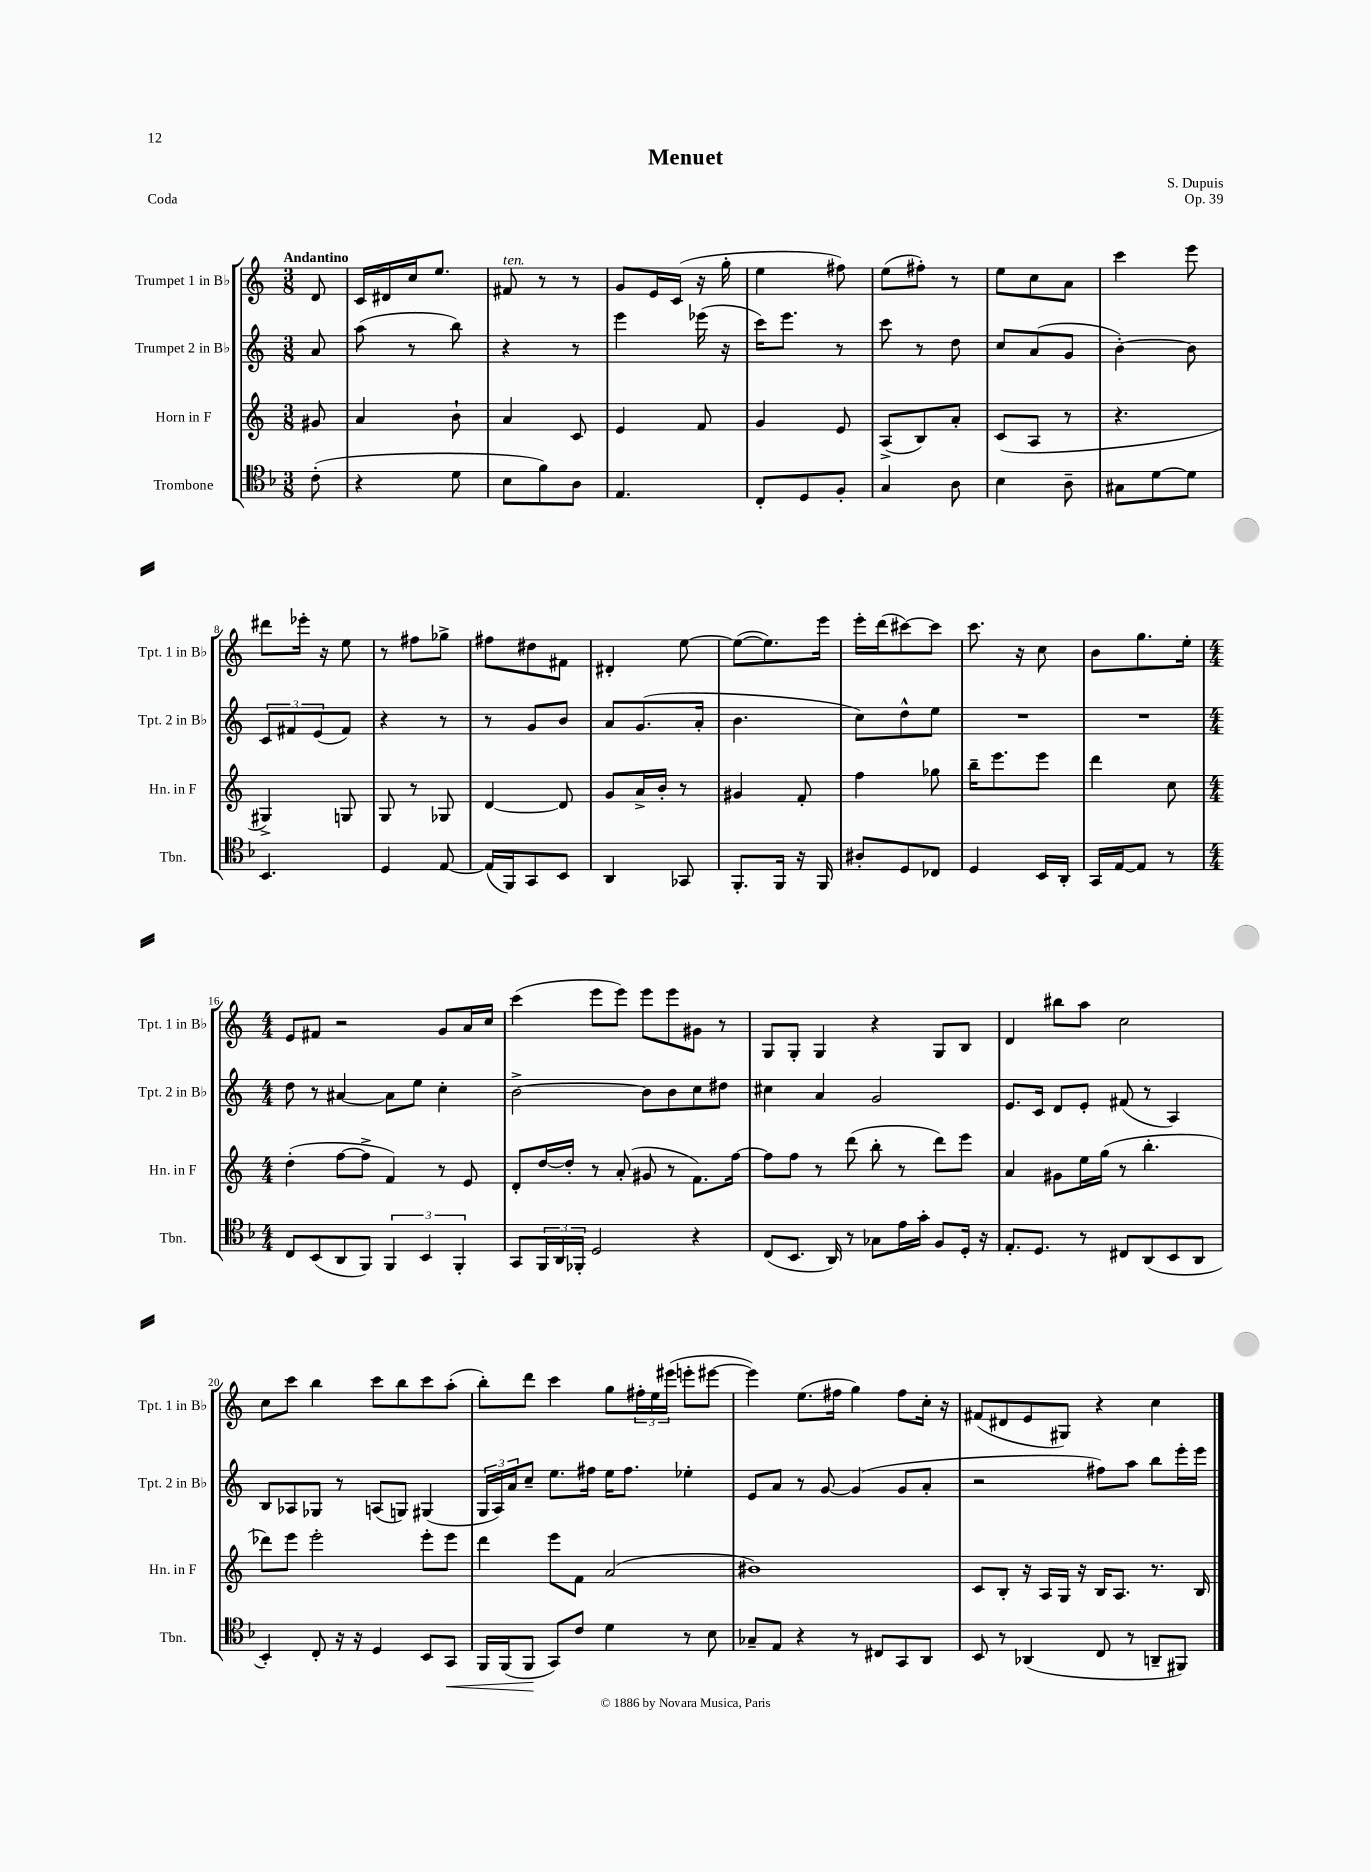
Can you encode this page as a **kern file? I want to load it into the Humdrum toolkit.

**kern	**dynam	**kern	**kern	**kern
*part4	*part4	*part3	*part2	*part1
*staff4	*staff4	*staff3	*staff2	*staff1
*I"Trombone	*	*I"Horn in F	*I"Trumpet 2 in B♭	*I"Trumpet 1 in B♭
*I'Tbn.	*	*I'Hn. in F	*I'Tpt. 2 in B♭	*I'Tpt. 1 in B♭
*clefC4	*	*clefG2	*clefG2	*clefG2
*k[b-]	*	*k[]	*k[]	*k[]
*M3/8	*	*M3/8	*M3/8	*M3/8
=	=	=	=	=
!	!	!	!	!LO:TX:a:B:t=Andantino
(8c'\	.	8g#X/	8a/	8d/
=1	=1	=1	=1	=1
4r	.	4a/	(8aa\	16c/LL
.	.	.	.	16d#X/
.	.	.	8r	16cc/J
.	.	.	.	8.ee/J
8d\	.	8b`\	8bb\)	.
=2	=2	=2	=2	=2
!	!	!	!	!LO:TX:a:i:t=ten.
8B-\L	.	4a/	4r	8f#X/
8f\)	.	.	.	8r
8A\J	.	8c/	8r	8r
=3	=3	=3	=3	=3
4.E/	.	4e/	4eee\	8g/L
.	.	.	.	16e/L
.	.	.	.	(16c/JJ
.	.	8f/	(16eee-X\	16r
.	.	.	16r	16gg'\
=4	=4	=4	=4	=4
8C'/L	.	4g/	16ccc\KL)	4ee\
.	.	.	8.eee\J	.
8D/	.	.	.	.
8F'/J	.	8e/	8r	8ff#X\)
=5	=5	=5	=5	=5
4G/	.	(8A^/L	8ccc\	(8ee\L
.	.	8B/)	8r	8ff#X'\J)
8A\	.	8a'/J	8dd\	8r
=6	=6	=6	=6	=6
4B-\	.	(8c/L	8cc/L	8ee\L
.	.	8A/J	(8a/	8cc\
8A~\	.	8r	8g/J	8a\J
=7	=7	=7	=7	=7
8G#X\L	.	4.r	[4b'\)	4ccc\
[8d\	.	.	.	.
8d\J]	.	.	8b\]	8eee\
!!LO:LB:g=z
=8	=8	=8	=8	=8
4.BB-/	.	4G#X^/)	12c/L	8ddd#X\L
.	.	.	12f#X/	.
.	.	.	.	16eee-X'\Jk
.	.	.	(12e/	.
.	.	.	.	16r
.	.	8Gn/	8f#/J)	8ee\
=9	=9	=9	=9	=9
4D/	.	8G/	4r	8r
.	.	8r	.	8ff#X\L
[8E/	.	8G-X/	8r	8gg-X^\J
=10	=10	=10	=10	=10
(16E/LL]	.	[4d/	8r	8ff#X\L
16FF/J)	.	.	.	.
8GG/	.	.	8g/L	8dd#X\
8BB-/J	.	8d/]	8b/J	8f#X\J
=11	=11	=11	=11	=11
4AA/	.	8g/L	8a/L	4d#X'/
.	.	16a^/L	(8.g/	.
.	.	16b'/JJ	.	.
8GG-X/	.	8r	.	[8ee\
.	.	.	16a'/Jk	.
=12	=12	=12	=12	=12
8.FF'/L	.	4g#X/	4.b\	(8ee\L_
.	.	.	.	8.ee\])
16FF/Jk	.	.	.	.
16r	.	8f'/	.	.
16FF/	.	.	.	16eee\Jk
=13	=13	=13	=13	=13
8A#X'/L	.	4ff\	8cc\L)	16eee'\LL
.	.	.	.	(16ddd\J
8D/	.	.	8dd^^\	[8ccc#X\)
8C-X/J	.	8gg-X\	8ee\J	8ccc#\J]
=14	=14	=14	=14	=14
4D/	.	16bb~\KL	4.r	8.ccc\
.	.	8.eee\	.	.
.	.	.	.	16r
16BB-/LL	.	8eee\J	.	8cc\
16AA'/JJ	.	.	.	.
=15	=15	=15	=15	=15
16GG/LL	.	4ddd\	4.r	8b\L
[16E/J	.	.	.	.
8E/J]	.	.	.	8.gg\
8r	.	8cc\	.	.
.	.	.	.	16ee'\Jk
!!LO:LB:g=z
=16	=16	=16	=16	=16
*M4/4	*	*M4/4	*M4/4	*M4/4
8C/L	.	(4dd'\	8dd\	8e/L
(8BB-/	.	.	8r	8f#X/J
8AA/	.	[8ff\L	[4a#X/	2r
8FF/J)	.	8ff^\J]	.	.
6FF/	.	4f/)	8a#\L]	.
.	.	.	8ee\J	.
6BB-/	.	.	.	.
.	.	8r	4cc'\	8g/L
6FF'/	.	.	.	.
.	.	8e/	.	16a/L
.	.	.	.	16cc/JJ
=17	=17	=17	=17	=17
8GG/L	.	8d'/L	[2b^\	(4ccc\
24FF/L	.	[16dd/L	.	.
24AA/	.	.	.	.
.	.	16dd'/JJ]	.	.
24FF-X'/JJ	.	.	.	.
2D/	.	8r	.	8eee\L
.	.	(8a'/	.	8eee\J)
.	.	8g#X/	8b\L]	8eee\L
.	.	8r	8b\	8eee\
4r	.	8.f\L)	8cc\	8g#X\J
.	.	.	8dd#X\J	8r
.	.	[16ff\Jk	.	.
=18	=18	=18	=18	=18
(8C/L	.	8ff\L]	4cc#X\	8G/L
8.BB-/J	.	8ff\J	.	8G'/J
.	.	8r	4a/	4G/
16AA/)	.	.	.	.
8r	.	(8ddd\	.	.
8G-X\L	.	8bb'\	2g/	4r
16e\L	.	8r	.	.
16g'\JJ	.	.	.	.
8F/L	.	8ddd\L)	.	8G/L
16D'/Jk	.	8eee\J	.	8B/J
16r	.	.	.	.
=19	=19	=19	=19	=19
8.E'/L	.	4a/	8.e/L	4d/
8.D/J	.	.	16c/Jk	.
.	.	8g#X\L	8d/L	8bb#X\L
8r	.	16ee\L	8e'/J	8aa\J
.	.	(16gg\JJ	.	.
8C#X/L	.	8r	(8f#X/	2cc\
(8AA/	.	4.bb'\	8r	.
8BB-/	.	.	4A/)	.
8AA/J	.	.	.	.
!!LO:LB:g=z
=20	=20	=20	=20	=20
4BB-'/)	.	8ddd-X\L)	8B/L	8cc\L
.	.	8eee\J	8A-X/	8ccc\J
8C'/	.	2eee'\	8G-X/J	4bb\
16r	.	.	8r	.
16r	.	.	.	.
4D/	.	.	(8An/L	8ccc\L
.	.	.	8Gn/J)	8bb\
8BB-/L	.	8eee'\L	(4G#X/	8ccc\
!	!LO:HP:b	!	!	!
8GG/J	<	8eee\J	.	(8aa'\J
=21	=21	=21	=21	=21
16FF/LL	.	4ddd\	24G/LL	8bb'\L)
.	.	.	24A/)	.
(16FF/J	.	.	.	.
.	.	.	24a/J	.
8FF/J	.	.	8cc~/J	8ddd\J
8GG/L)	[	8eee\L	8.ee\L	4ccc\
8c/J	.	8f\J	.	.
.	.	.	16ff#X\Jk	.
4d\	.	(2a/	16ee\KL	8gg\L
.	.	.	8.ff#\J	.
.	.	.	.	24ff#X'\L
.	.	.	.	24ee\
.	.	.	.	(24eee#X\JJ
8r	.	.	4ee-X'\	8eeen'\L
8B-\	.	.	.	[8eee#X\J
=22	=22	=22	=22	=22
8G-X~/L	.	1b#X)	8e/L	4eee#\])
8E/J	.	.	8a/J	.
4r	.	.	8r	(8.ee\L
.	.	.	[8g/	.
.	.	.	.	16ff#X\Jk
8r	.	.	(4g/]	4gg\)
8C#X/L	.	.	.	.
8GG/	.	.	8g/L	8ff#\L
8AA/J	.	.	8a'/J	16cc'\Jk
.	.	.	.	16r
=23	=23	=23	=23	=23
8BB-/	.	8c/L	2r	(8f#X/L
8r	.	8B'/J	.	8d#X/
(4AA-X/	.	16r	.	8e/
.	.	16A/LL	.	.
.	.	16G/JJ	.	8G#X/J)
.	.	16r	.	.
8C/	.	16B/KL	8ff#X\L)	4r
.	.	8.A/J	.	.
8r	.	.	8aa\J	.
8AAn~/L	.	8.r	8bb\L	4cc\
8FF#X/J)	.	.	16eee'\L	.
.	.	16B/	16eee\JJ	.
==	==	==	==	==
*-	*-	*-	*-	*-
